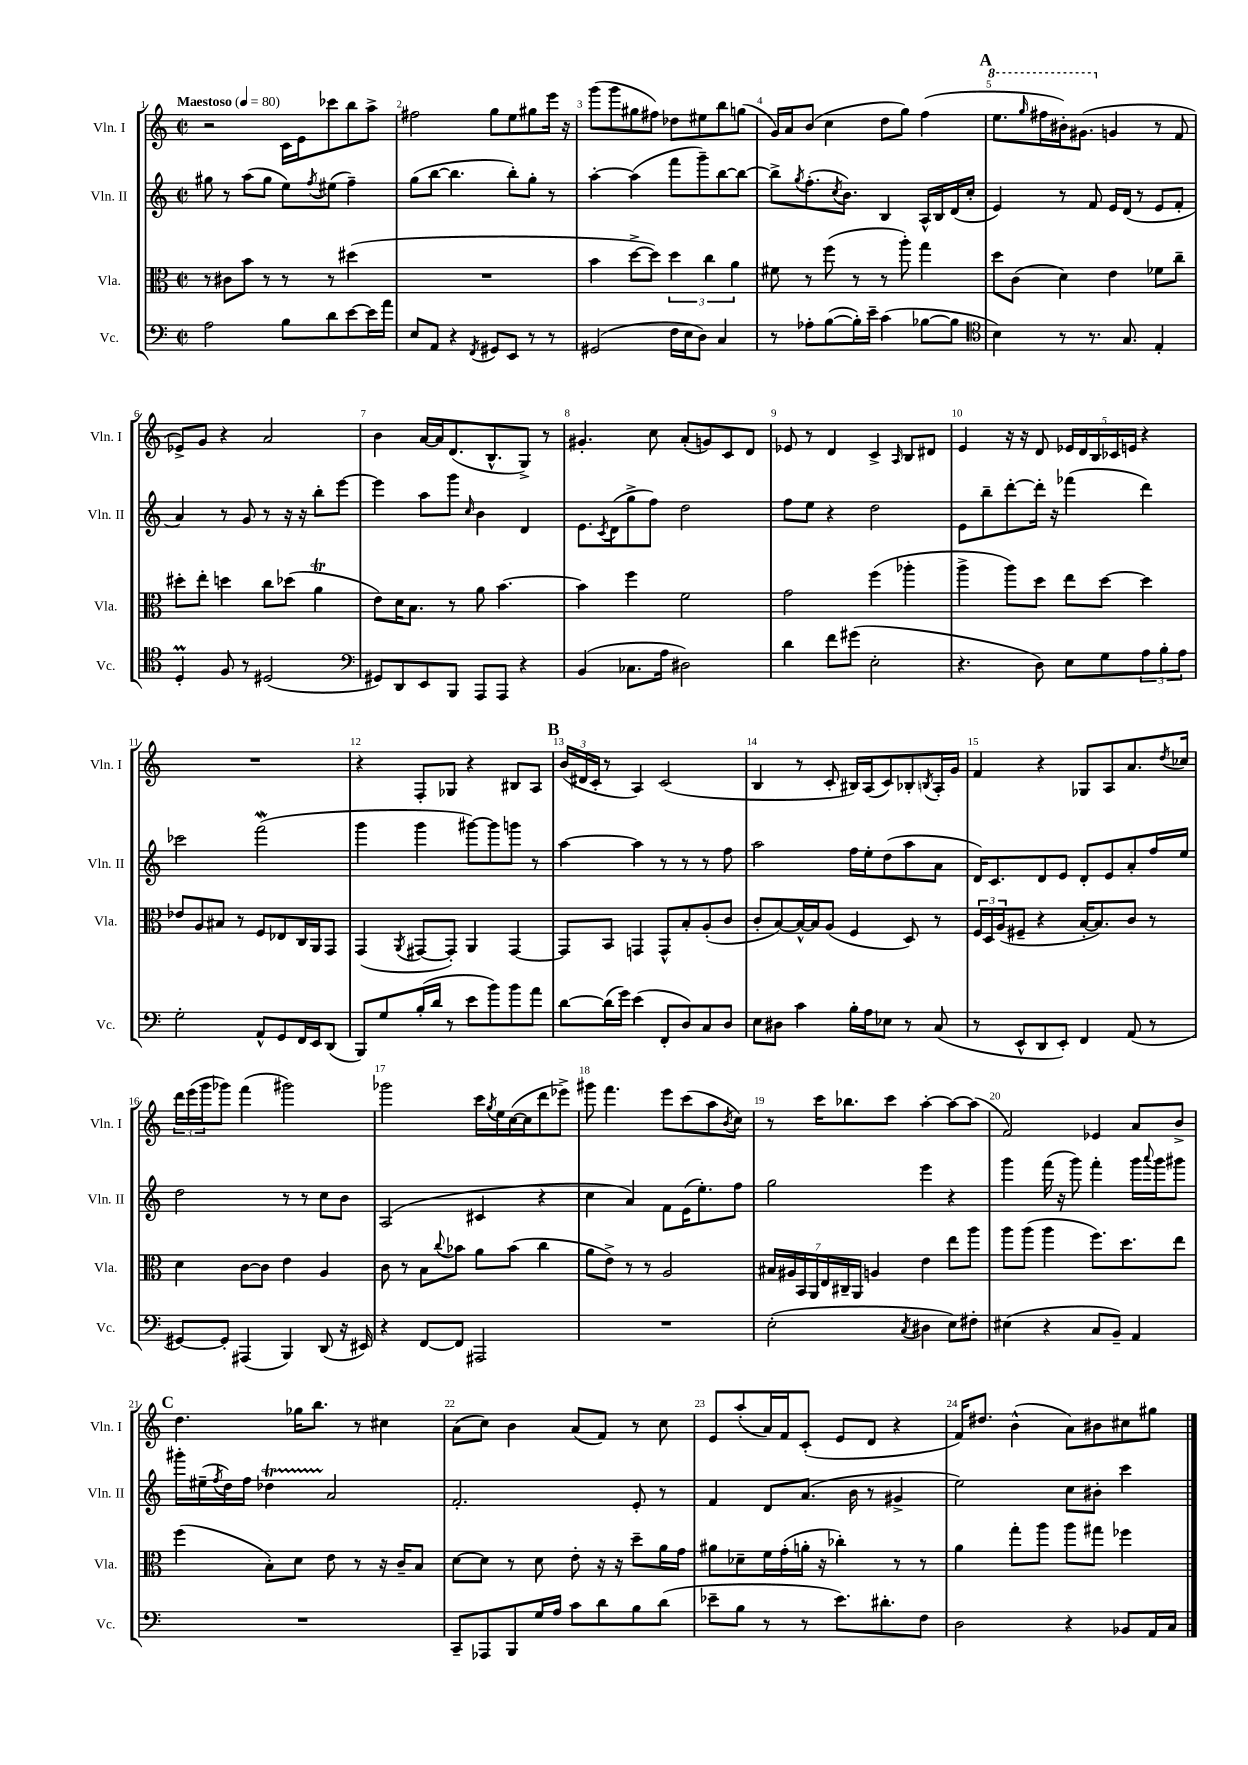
<<
\new StaffGroup <<
\new Staff = "s0" \with { instrumentName = "Vln. I" shortInstrumentName = "Vln. I" } {
    \clef treble \key c \major \defaultTimeSignature \time 2/2 \tempo "Maestoso" 4 = 80
    r2 c'16 e'16 ces'''8 b''8 a''8-> |
    fis''2 g''8 e''8 gis''8 e'''16 r16 |
    g'''8( g'''8 gis''8 fis''8) des''8 eis''8 b''8 g''8( |
    g'16) a'16 b'8( c''4 d''8 g''8) f''4( |
    \mark \markup { \bold "A" } \ottava #1 e'''8. \grace { g'''16 } fis'''16 bis''16-.) gis''8.( \ottava #0 g'!4 r8 f'8 |
    ees'8->) g'8 r4 a'2 |
    b'4 a'16~ a'16 d'8.( b8.-^ g8->) r8 |
    gis'4.-. c''8 a'8-.( g'8) c'8 d'8 |
    ees'8 r8 d'4 c'4-> \grace { a16 } b8 dis'8 |
    e'4 r16 r16 d'8 \tuplet 5/4 { ees'16 d'16 b16 ces'16 e'16 } r4 |
    R1 |
    r4 f8-. ges8 r4 bis8 a8 |
    \mark \markup { \bold "B" } \tuplet 3/2 { b'16( dis'16 c'16-. } r8 a4) c'2( |
    b4 r8 c'8-. bis16) a16( c'8) bes8-. \acciaccatura { b8 } a16-. g'16 |
    f'4 r4 ges8 a8 a'8. \acciaccatura { d''8 } ces''16 |
    \tuplet 3/2 { d'''16 e'''16( g'''16 } ges'''8) f'''4( gis'''2) |
    ges'''2 c'''16 \acciaccatura { g''8 } e''16 c''16~( c''16 d'''8 ees'''8->) |
    gis'''8 f'''4. e'''8 c'''8( a''8 \acciaccatura { b'8 } c''8) |
    r8 c'''16 bes''8. c'''8 a''4~-. a''8~ a''8( |
    f'2) ees'4 a'8 b'8-> |
    \mark \markup { \bold "C" } d''4. ges''16 b''8. r8 cis''4 |
    a'8( c''8) b'4 a'8( f'8) r8 c''8 |
    e'8 a''8-.( a'16) f'16 c'8-.( e'8 d'8 r4 |
    f'16) dis''8. b'4-^( a'8) bis'8 cis''8 gis''8 \bar "|." |
}
\new Staff = "s1" \with { instrumentName = "Vln. II" shortInstrumentName = "Vln. II" } {
    \clef treble \key c \major \defaultTimeSignature \time 2/2
    gis''8 r8 a''8( gis''8 e''8) \acciaccatura { f''8 } eis''8( f''4--) |
    g''8( b''8~ b''4. b''8-.) g''8-. r8 |
    a''4~-. a''4( f'''8 g'''8--) b''8~ b''8~ |
    b''8-> \acciaccatura { g''8 } f''8.-.( \acciaccatura { c''8 } b'8.) b4 a16-^ b16 d'16( c''16-. |
    \mark \markup { \bold "A" } e'4) r8 f'8 e'16 d'16( r8 e'8 f'8-. |
    a'4) r8 g'8 r8 r16 r16 b''8-. e'''8~ |
    e'''4 a''8 g'''8 \grace { c''16 } b'4 d'4 |
    e'8. \acciaccatura { c'8 } d'16( g''8-> f''8) d''2 |
    f''8 e''8 r4 d''2 |
    e'8 b''8-- d'''8~-. d'''16-. r16 fes'''4( d'''4) |
    ces'''2 f'''2\mordent( |
    g'''4 g'''4 gis'''8~) gis'''8 g'''8 r8 |
    \mark \markup { \bold "B" } a''4~ a''4 r8 r8 r8 f''8 |
    a''2 f''16 e''16-. d''8( a''8 a'8 |
    d'16) c'8. d'8 e'8 d'8-. e'8 a'8-. f''16 e''16 |
    d''2 r8 r8 c''8 b'8 |
    a2( cis'4 r4 |
    c''4 a'4) f'8 e'16( e''8.-.) f''8 |
    g''2 e'''4 r4 |
    g'''4 f'''16( r16 g'''8) f'''4-. g'''16 \appoggiatura { a'''8 } g'''16 gis'''8 |
    \mark \markup { \bold "C" } gis'''16-. eis''16--( \acciaccatura { f''8 } d''16) f''16 des''4\startTrillSpan a'2\stopTrillSpan |
    f'2.-. e'8-. r8 |
    f'4 d'8 a'8.( b'16 r8 gis'4-> |
    e''2) c''8 bis'8-. c'''4 \bar "|." |
}
\new Staff = "s2" \with { instrumentName = "Vla." shortInstrumentName = "Vla." } {
    \clef alto \key c \major \defaultTimeSignature \time 2/2
    r8 cis'8 b'8 r8 r8 r8 dis''4( |
    R1 |
    b'4 d''8~-> d''8) \tuplet 3/2 { d''4 c''4 a'4 } |
    fis'8 r8 f''8( r8 r8 a''8-.) g''4 |
    \mark \markup { \bold "A" } d''8 c'8( d'4) e'4 fes'8 c''8-- |
    dis''8-. e''8-. d''4 c''8 des''8( a'4\trill |
    e'8) d'16 b8. r8 a'8 b'4.~ |
    b'4 f''4 f'2 |
    g'2 f''4( aes''4-. |
    a''4-> a''8) d''8 e''8 d''8~ d''4 |
    ees'8 a8 bis8 r8 f8 ees8 c16 a,16 g,8 |
    g,4( \acciaccatura { a,8 } gis,8~ gis,8-.) a,4 gis,4~ |
    \mark \markup { \bold "B" } gis,8 b,8 g,4 g,8-^ b8-. a8-.( c'8 |
    c'8-. b8~) b16~-^ b16 a8( f4 d8) r8 |
    \tuplet 3/2 { f16 d16 a16( } fis8-- r4 b16~-. b8.) c'8 r8 |
    d'4 c'8~ c'8 e'4 a4 |
    c'8 r8 b8 \appoggiatura { c''8 } bes'8 a'8 bes'8( c''4 |
    a'8 e'8->) r8 r8 a2 |
    \tuplet 7/4 { bis16 ais16 b,16 a,16 e16 cis16-- a,16 } a4 e'4 e''8 a''8 |
    a''8 a''8( a''4 f''8.) d''8. e''8 |
    \mark \markup { \bold "C" } f''4( b8-.) d'8 e'8 r8 r16 c'16-- b8 |
    d'8~ d'8 r8 d'8 e'8-. r16 r16 d''8-- a'16 g'16 |
    ais'8 des'8-- f'16 g'16-.( a'16-. r16 ces''4-.) r8 r8 |
    a'4 g''8-. a''8 a''8 gis''8 fes''4 \bar "|." |
}
\new Staff = "s3" \with { instrumentName = "Vc." shortInstrumentName = "Vc." } {
    \clef bass \key c \major \defaultTimeSignature \time 2/2
    a2 b8 d'8 e'8~ e'16 a'16 |
    e8 a,8 r4 \acciaccatura { f,8 } gis,8 e,8 r8 r8 |
    gis,2( f16 e16 d8) c4 |
    r8 aes8-. b8~( b16-.) e'16-- c'4( bes8~ bes8 |
    \mark \markup { \bold "A" } \clef tenor b4) r8 r8. g8. e4-. |
    d4-.\prall f8 r8 dis2( |
    \clef bass gis,8) d,8 e,8 b,,8 a,,8 a,,8 r4 |
    b,4( ces8. a16 dis2) |
    d'4 f'8 gis'8( e2-. |
    r4. d8) e8 g8 \tuplet 3/2 { a8 b8-. a8 } |
    g2-. a,8-^ g,8 f,16 e,16 d,8( |
    b,,8) g8 b16-.( d'16 r8 e'8 b'8) b'8 a'8 |
    \mark \markup { \bold "B" } d'8~ d'16( g'16) e'4( f,8-. d8) c8 d8 |
    e8 dis8 c'4 b16-. a16 ees8 r8 c8( |
    r8 e,8-^ d,8 e,8-.) f,4 a,8( r8 |
    gis,8~) gis,8-. ais,,4( b,,4) d,8( r16 eis,16) |
    r4 f,8~ f,8 ais,,2 |
    R1 |
    e2-.( \acciaccatura { c8 } dis4 e8) fis8-. |
    eis4( r4 c8 b,8--) a,4 |
    \mark \markup { \bold "C" } R1 |
    c,8-- aes,,8 b,,8 g16 a16 c'8 d'8 b8 d'8( |
    ees'8-- b8 r8 r8 ees'8.) dis'8.-. f8 |
    d2 r4 bes,8 a,16 c16 \bar "|." |
}
>>
>>
\layout { \context { \Score \override BarNumber.break-visibility = ##(#f #t #t) barNumberVisibility = #all-bar-numbers-visible } }
